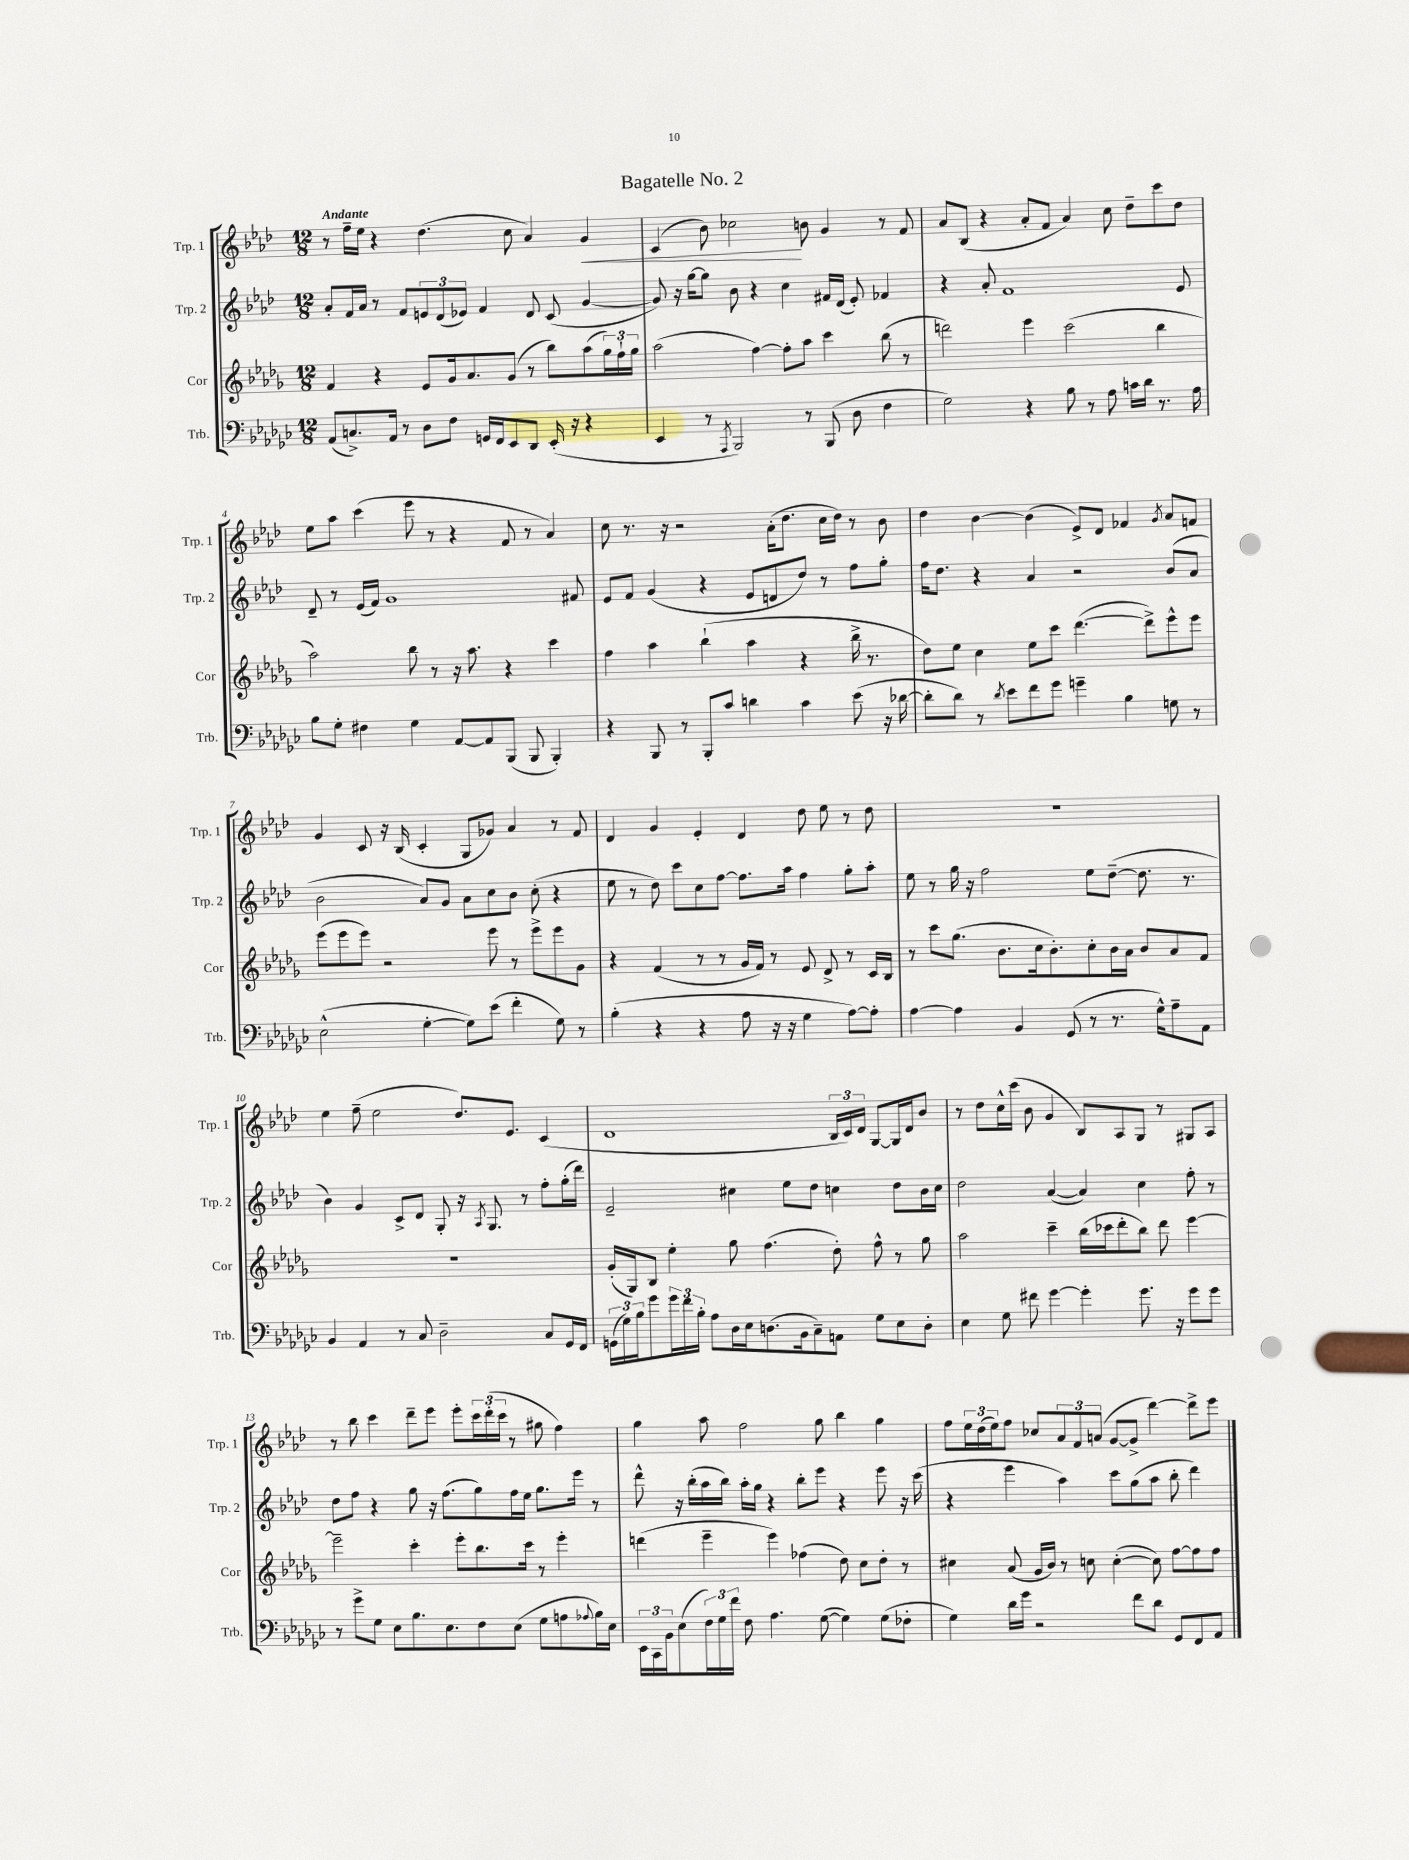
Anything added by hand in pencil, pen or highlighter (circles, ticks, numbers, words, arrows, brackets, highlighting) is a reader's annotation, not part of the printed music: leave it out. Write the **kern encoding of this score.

**kern	**kern	**kern	**kern	**dynam
*part4	*part3	*part2	*part1	*part1
*staff4	*staff3	*staff2	*staff1	*staff1
*I"Trb.	*I"Cor	*I"Trp. 2	*I"Trp. 1	*
*I'Trb.	*I'Cor	*I'Trp. 2	*I'Trp. 1	*
*clefF4	*clefG2	*clefG2	*clefG2	*
*k[b-e-a-d-g-c-]	*k[b-e-a-d-g-]	*k[b-e-a-d-]	*k[b-e-a-d-]	*
*M12/8	*M12/8	*M12/8	*M12/8	*
=1	=1	=1	=1	=1
!	!	!	!LO:TX:a:B:t=Andante	!
(8AA-/L	4f/	8a-'/L	8r	.
8.Cn^/)	.	16f/L	16ff~\LL	.
.	.	16a-/JJ	16ee-\JJ	.
.	4r	8r	4r	.
16AA-/Jk	.	.	.	.
8r	.	8f/L	.	.
8D-\L	8e-/L	12en/	(4.dd-\	.
.	.	(12d-/	.	.
8F\J	16g-/k	.	.	.
.	.	12e-X/J)	.	.
.	8.a-/	.	.	.
16GGn/LL	.	4f/	.	.
16FF/J	.	.	.	.
8EE-/	(8g-/J	.	8cc\	.
8DD-/J	8r	8d-/	4a-/)	.
(16EE-'/	8bb-\L)	(8c/	.	.
16r	.	.	.	.
!	!	!	!	!LO:HP:b
4r	(8aa-\	[4g/	4g/	<
.	24gg-\L)	.	.	.
.	24ff`\	.	.	.
.	24gg-\JJ	.	.	.
=2	=2	=2	=2	=2
4EE-/	(2aa-\	8g/])	(4c/	.
.	.	16r	.	.
.	.	[16gg\KL	.	.
8r	.	8gg\J]	8b-\)	.
8qAAA-/	.	.	.	.
2BBB-/)	.	8b-\	2cc-X\	.
.	[4ff\)	4r	.	.
.	8ff'\L]	4cc\	.	.
8r	8aa-\J	.	8bn\	[
(8BBB-/	4ccc\	16f#X/LL	4g/	.
.	.	(16d-/JJ	.	.
8D-\	.	8e-'/)	.	.
4F\	(8bb-\	4f-X/	8r	.
.	8r	.	8f/	.
=3	=3	=3	=3	=3
2G-\)	2dddn\)	4r	8a-/L	.
.	.	.	(8B-/J	.
.	.	8a-'/	4r	.
.	.	1f	.	.
4r	4eee-\	.	8a-'/L	.
.	.	.	8f/J	.
8B-\	(2ccc\	.	4a-/)	.
8r	.	.	.	.
8A-\	.	.	8cc\	.
16cn\LL	.	.	8dd-~\L	.
16d-\JJ	.	.	.	.
8.r	4bb-\	.	8ccc\	.
.	.	8e-/	8dd-\J	.
16A-\	.	.	.	.
!!LO:LB:g=z
=4	=4	=4	=4	=4
8B-\L	2aa-\)	8d-~/	8ee-\L	.
8G-'\J	.	8r	8aa-\J	.
4F#X\	.	(16e-/LL	(4ccc\	.
.	.	16f/JJ)	.	.
.	.	1g	.	.
4G-\	8bb-\	.	8eee-\	.
.	8r	.	8r	.
[8AA-/L	16r	.	4r	.
.	8.aa-\	.	.	.
8AA-/]	.	.	.	.
(8BBB-/J	4r	.	8f/	.
8BBB-/	.	.	8r	.
4BBB-'/)	4ccc\	.	4a-/)	.
.	.	8f#X/	.	.
=5	=5	=5	=5	=5
4r	4ff\	8e-/L	8cc\	.
.	.	8f/J	8.r	.
8BBB-/	4aa-\	(4g/	.	.
.	.	.	16r	.
8r	.	.	2r	.
8BBB-'/L	(4bb-`\	4r	.	.
8c-/J	.	.	.	.
4dn\	4aa-\	8e-/L	.	.
.	.	8dn/	(16a-'\KL	.
.	.	.	8.dd-\J	.
4c-\	4r	8dd-/J)	.	.
.	.	8r	16cc\LL	.
.	.	.	16dd-\JJ)	.
(8e-\	16bb-^\	8ff\L	8r	.
.	8.r	.	.	.
16r	.	8gg'\J	8b-\	.
[16d-X\	.	.	.	.
=6	=6	=6	=6	=6
8d-'\L]	8dd-\L)	16ff\KL	4dd-\	.
.	.	8.dd-\J	.	.
8d-\J)	8ee-\J	.	.	.
8r	4cc\	4r	[4b-\	.
8qd-/	.	.	.	.
8e-\L	.	.	.	.
8f\	8ee-\L	4a-/	(4b-\]	.
8g-\J	8ccc\J	.	.	.
4gn~\	([4.ddd-\	2r	8e-^/L)	.
.	.	.	8d-/J	.
4B-\	.	.	4f-X/	.
.	8ddd-^\L])	.	.	.
.	.	.	8qg/	.
8Gn\	8eee-^^\	(8b-/L	8a-/L	.
8r	8eee-\J	8a-/J	8fn/J	.
!!LO:LB:g=z
=7	=7	=7	=7	=7
(2E-^^\	(8eee-\L	2b-\	4g/	.
.	8eee-\	.	.	.
.	8eee-\J)	.	8c/	.
.	2r	.	16r	.
.	.	.	(16B-/	.
[4G-'\	.	8a-/L)	4c'/	.
.	.	8g/J	.	.
8G-\L])	.	8a-\L	8G/L	.
(8e-\J	8eee-\	8cc\	8g-X/J)	.
4f'\	8r	8b-\J	4a-/	.
.	8eee-^\L	(8cc'\	.	.
8G-\)	8eee-\	4r	8r	.
8r	8g-\J	.	8f/	.
=8	=8	=8	=8	=8
(4B-'\	4r	8ee-\	4d-/	.
.	.	8r	.	.
4r	(4f/	8dd-\)	4g/	.
.	.	8ccc\L	.	.
4r	8r	8cc\	4e-'/	.
.	8r	[8ff\J	.	.
8A-\	16g-/LL	8.ff\L]	4d-/	.
.	16f/JJ)	.	.	.
16r	8r	.	.	.
16r	.	16aa-\Jk	.	.
4G-\	8e-/	4ff\	8dd-\	.
.	8d-^/	.	8ee-\	.
[8A-\L)	8r	8gg'\L	8r	.
8A-'\J]	16c/LL	8aa-'\J	8dd-\	.
.	16B-/JJ	.	.	.
=9	=9	=9	=9	=9
[4A-\	8r	8ee-\	1.r	.
.	8ccc\L	8r	.	.
4A-\]	(8.gg-\J	16gg\	.	.
.	.	16r	.	.
.	.	2ff\	.	.
.	8.b-\L	.	.	.
4BB-/	.	.	.	.
.	16cc\k	.	.	.
.	8.b-'\)	.	.	.
(8GG-/	.	.	.	.
8r	8cc'\	8ee-\L	.	.
8.r	16b-\L	([8dd-~\J	.	.
.	16a-\JJ	.	.	.
.	8b-/L	8.dd-\]	.	.
16G-^^\KL)	.	.	.	.
8A-~\	8a-/	.	.	.
.	.	8.r	.	.
8AA-\J	8f/J	.	.	.
!!LO:LB:g=z
=10	=10	=10	=10	=10
4BB-/	1.r	4b-\)	4ee-\	.
4AA-/	.	4g/	(8ff~\	.
.	.	.	2ee-\	.
8r	.	8c^/L	.	.
8C-/	.	8d-/J	.	.
2D-~\	.	8G'/	.	.
.	.	16r	8.dd-/L)	.
.	.	8qA-/	.	.
.	.	8.G/	.	.
.	.	.	8.e-/J	.
.	.	8r	.	.
8C-/L	.	8ff'\L	(4c/	.
16GG-/L	.	(16gg'\L	.	.
16FF/JJ	.	16ddd-\JJ)	.	.
=11	=11	=11	=11	=11
(24GGn\LL	(16g-'/LL	2e-~/	1d-	.
24G-\)	.	.	.	.
.	16G-/J)	.	.	.
24B-\J	.	.	.	.
8g-\	8B-/J	.	.	.
24g-\L	4ee-'\	.	.	.
24f\	.	.	.	.
24B-'\JJ	.	.	.	.
8A-\L	.	.	.	.
16D-\L	8gg-\	4cc#X\	.	.
16E-\J	.	.	.	.
(8.Dn\	(4.ff\	.	.	.
.	.	8ee-\L	.	.
16BB-\k	.	.	.	.
8C-~\)	.	8dd-\J	.	.
8AAn\J	8dd-'\)	4ccn\	24B-/LL	.
.	.	.	24c/)	.
.	.	.	24d-/JJ	.
8G-\L	8ff^^\	.	[8G/L	.
8E-\	8r	8dd-\L	16G/L]	.
.	.	.	16d-/J	.
8D'\J	8gg-\	16b-\L	8b-/J	.
.	.	16cc\JJ	.	.
=12	=12	=12	=12	=12
4E-\	2aa-\	2dd-\	8r	.
.	.	.	8dd-\L	.
8G-\	.	.	16cc^^\L	.
.	.	.	(16ccc\JJ	.
8f#X\	.	.	8b-\	.
[4g-\	4ccc~\	([4a-/	4g/	.
4g-'\]	(16bb-\LL	4a-/])	8B-/L)	.
.	16ccc-X\J	.	.	.
.	8ddd-'\	.	8A-/	.
8.g-\	8bb-\J)	4cc\	8G/J	.
.	8ddd-\	.	8r	.
16r	.	.	.	.
8g-\L	[4eee-\	8ff'\	8G#X/L	.
8g-\J	.	8r	8A-/J	.
!!LO:LB:g=z
=13	=13	=13	=13	=13
8r	2eee-~\]	8dd-\L	8r	.
8g-^\L	.	8ff\J	8bb-\	.
8G-\J	.	4r	4ccc\	.
8E-\L	.	.	.	.
8.B-\	4ccc'\	8gg\	8ddd-~\L	.
.	.	16r	8eee-\J	.
8.E-\	.	(8.ff\L	.	.
.	8eee-'\L	.	8eee-'\L	.
8F\	8.bb-\	8gg\)	24ccc\L	.
.	.	.	(24ddd-'\	.
.	.	.	24ccc\JJ	.
(8E-\J	.	16ff\L	8r	.
.	16ccc\Jk	16ee-\JJ	.	.
8G-\L	8r	8.gg\L	8gg#X\	.
8An\	4eee-'\	.	4ff\)	.
.	.	16eee-\Jk	.	.
8qqA-X/	.	.	.	.
16B-\L)	.	8r	.	.
16E-\JJ	.	.	.	.
=14	=14	=14	=14	=14
24EE-\LL	(4dddn\	8ddd-^^\	4gg\	.
24CC-\	.	.	.	.
24BB-\J	.	.	.	.
(8E-\	.	16r	.	.
.	.	(16bb-'\LL	.	.
24F\L)	4eee-~\	16aa-\	8aa-\	.
24G-\	.	.	.	.
.	.	16bb-\JJ)	.	.
24f\JJ	.	.	.	.
8F\	.	16aa-'\LL	2ff\	.
.	.	16gg\JJ	.	.
4.A-\	4eee-\)	4r	.	.
.	(4ff-X\	8bb-'\L	.	.
([8G-\	.	8eee-\J	8gg\	.
4G-\])	8dd-\)	4r	4bb-\	.
.	8cc\L	.	.	.
(8G-\L	8dd-'\J	8eee-\	4gg\	.
8F-X'\J	8r	16r	.	.
.	.	(16ccc\	.	.
=15	=15	=15	=15	=15
4G-\)	4cc#X\	4r	8ff\L	.
.	.	.	24ee-\L	.
.	.	.	(24dd-\	.
.	.	.	24ee-\J)	.
16d-\LL	(8a-/	4eee-\	8ff\J	.
16g-\JJ	.	.	.	.
2r	16g-/LL	.	8cc-X/L	.
.	16b-/JJ)	.	.	.
.	8r	4aa-\)	12a-/	.
.	.	.	12f/	.
.	8ccn\	.	.	.
.	.	.	(12an/J	.
.	([4cc'\	8ccc\L	[8g/L	.
8f\L	.	(8gg\	8g^/J]	.
8d-\J	8cc\])	8aa-\J	[4ddd-\)	.
8GG-/L	[8ff\L	8bb-'\	.	.
8FF/	8ff\]	4ddd-\)	8ddd-^\L]	.
8AA-/J	8ff\J	.	8eee-\J	.
==	==	==	==	==
*-	*-	*-	*-	*-
